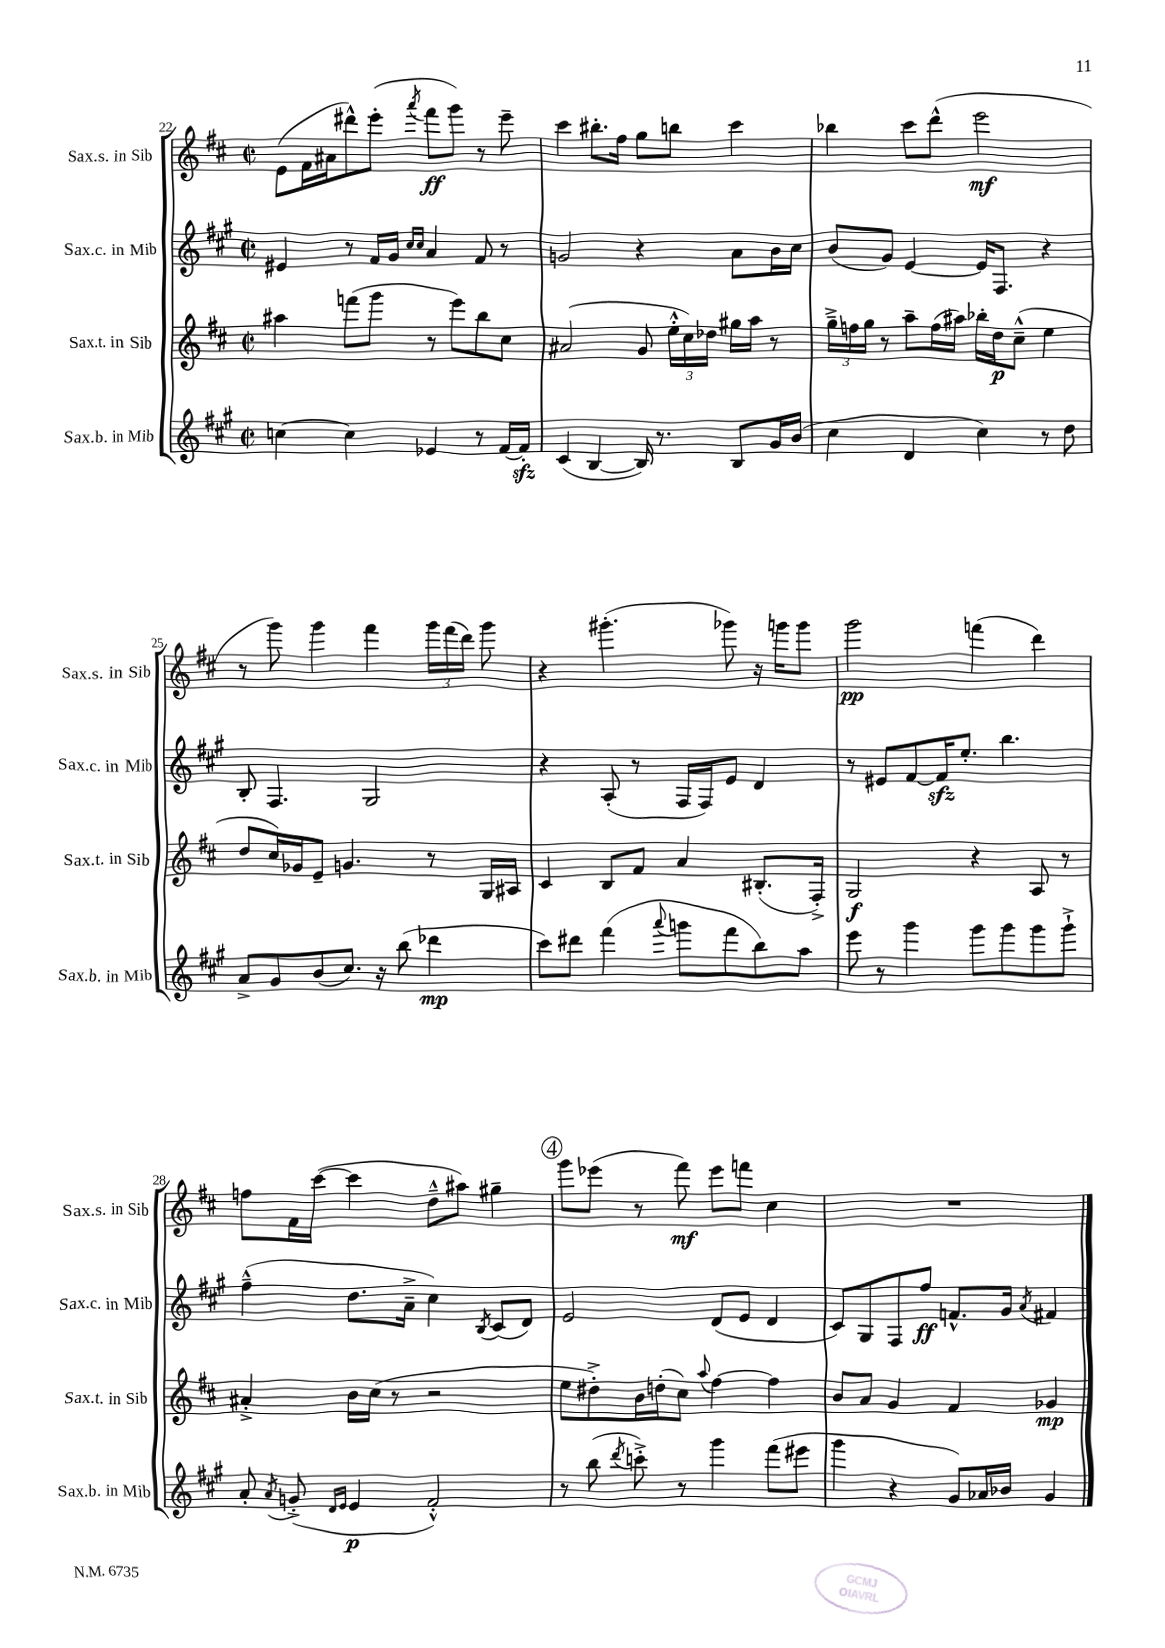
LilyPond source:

<<
\new StaffGroup <<
\new Staff = "s0" \with { instrumentName = "Sax.s. in Sib" shortInstrumentName = "Sax.s. in Sib" } {
    \clef treble \key d \major \defaultTimeSignature \time 2/2
    \autoBeamOff e'8[( fis'16 ais'16 dis'''8-^) e'''8]-.( \acciaccatura { a'''8 } fis'''8[\ff g'''8]) r8 e'''8-- |
    cis'''4 bis''8.[-. fis''16] g''8[ b''8] cis'''4 |
    bes''4 cis'''8[ d'''8]-^( e'''2\mf |
    r8 g'''8) g'''4 fis'''4 \tuplet 3/2 { g'''16[ fis'''16( d'''16]) } g'''8 |
    r4 gis'''4.-.( ges'''8) r16 g'''16[ g'''8] |
    g'''2\pp f'''4( d'''4) |
    f''8[ fis'16 cis'''16]~( cis'''4 d''8[---^ ais''8]) gis''4-- |
    \mark \markup { \circle "4" } g'''8[ ees'''8]( r8 fis'''8\mf) ees'''8[ f'''8] cis''4 |
    R1 \bar "|." |
}
\new Staff = "s1" \with { instrumentName = "Sax.c. in Mib" shortInstrumentName = "Sax.c. in Mib" } {
    \clef treble \key a \major \defaultTimeSignature \time 2/2
    \autoBeamOff eis'4 r8 fis'16[ gis'16] \grace { cis''16[ cis''16] } a'4 fis'8 r8 |
    g'2 r4 a'8[ b'16 cis''16] |
    b'8[( gis'8]) e'4~ e'16[ fis8.] r4 |
    b8-. fis4. gis2 |
    r4 a8-.( r8 fis16[ fis16) e'8] d'4 |
    r8 eis'8[ fis'8~ fis'16\sfz e''8.]-. b''4. |
    fis''4---^( d''8.[ a'16]---> cis''4) \acciaccatura { b8 } cis'8[( d'8]) |
    \mark \markup { \circle "4" } e'2 d'8[( e'8] d'4 |
    cis'8[) gis8 fis8 fis''8]\ff f'8.[-^ gis'16] \acciaccatura { a'8 } fis'4 \bar "|." |
}
\new Staff = "s2" \with { instrumentName = "Sax.t. in Sib" shortInstrumentName = "Sax.t. in Sib" } {
    \clef treble \key d \major \defaultTimeSignature \time 2/2
    \autoBeamOff ais''4 f'''8[( g'''8] r8 e'''8[) b''8 cis''8] |
    ais'2( g'8 \tuplet 3/2 { e''16[-.-^ cis''16) des''16] } gis''16[ a''16] r8 |
    \tuplet 3/2 { g''16[---> f''16 g''16] } r8 a''8[-- f''16( ais''16]) bes''16[-. d''16\p cis''8]---^( e''4 |
    d''8[ cis''16) ges'16 e'8]-- g'4. r8 g16[ ais16] |
    cis'4 b8[ fis'8] a'4 bis8.[-.( fis16]-.->) |
    g2\f r4 a8 r8 |
    ais'4-.-> b'16[ cis''16]( r8 r2 |
    \mark \markup { \circle "4" } e''8[ dis''8-.->) b'16 d''16-.( cis''8]) \appoggiatura { a''8 } fis''4~ fis''4 |
    b'8[ a'8] g'4 fis'4 ges'4\mp \bar "|." |
}
\new Staff = "s3" \with { instrumentName = "Sax.b. in Mib" shortInstrumentName = "Sax.b. in Mib" } {
    \clef treble \key a \major \defaultTimeSignature \time 2/2
    \autoBeamOff c''4~ c''4 ees'4 r8 fis'16[~ fis'16]-.\sfz |
    cis'4( b4~ b16) r8. b8[ gis'16 b'16]( |
    cis''4 d'4 cis''4) r8 d''8 |
    a'8[-> gis'8 b'8( cis''8.]) r16 b''8( des'''4\mp |
    cis'''8[) dis'''8] fis'''4( \appoggiatura { a'''8 } g'''8[ fis'''8 b''8) a''8] |
    e'''8 r8 gis'''4 gis'''8[ gis'''8 gis'''8 gis'''8]-!-> |
    a'8-. \acciaccatura { a'8 } g'8-.->( \grace { d'16[ e'16] } e'4\p fis'2-.-^) |
    \mark \markup { \circle "4" } r8 b''8( \acciaccatura { d'''8 } c'''8-.->) r8 gis'''4 fis'''8[( eis'''8] |
    gis'''4 r4 gis'8[) aes'16 bes'16] gis'4 \bar "|." |
}
>>
>>
\layout { \context { \Score currentBarNumber = #22 } }
